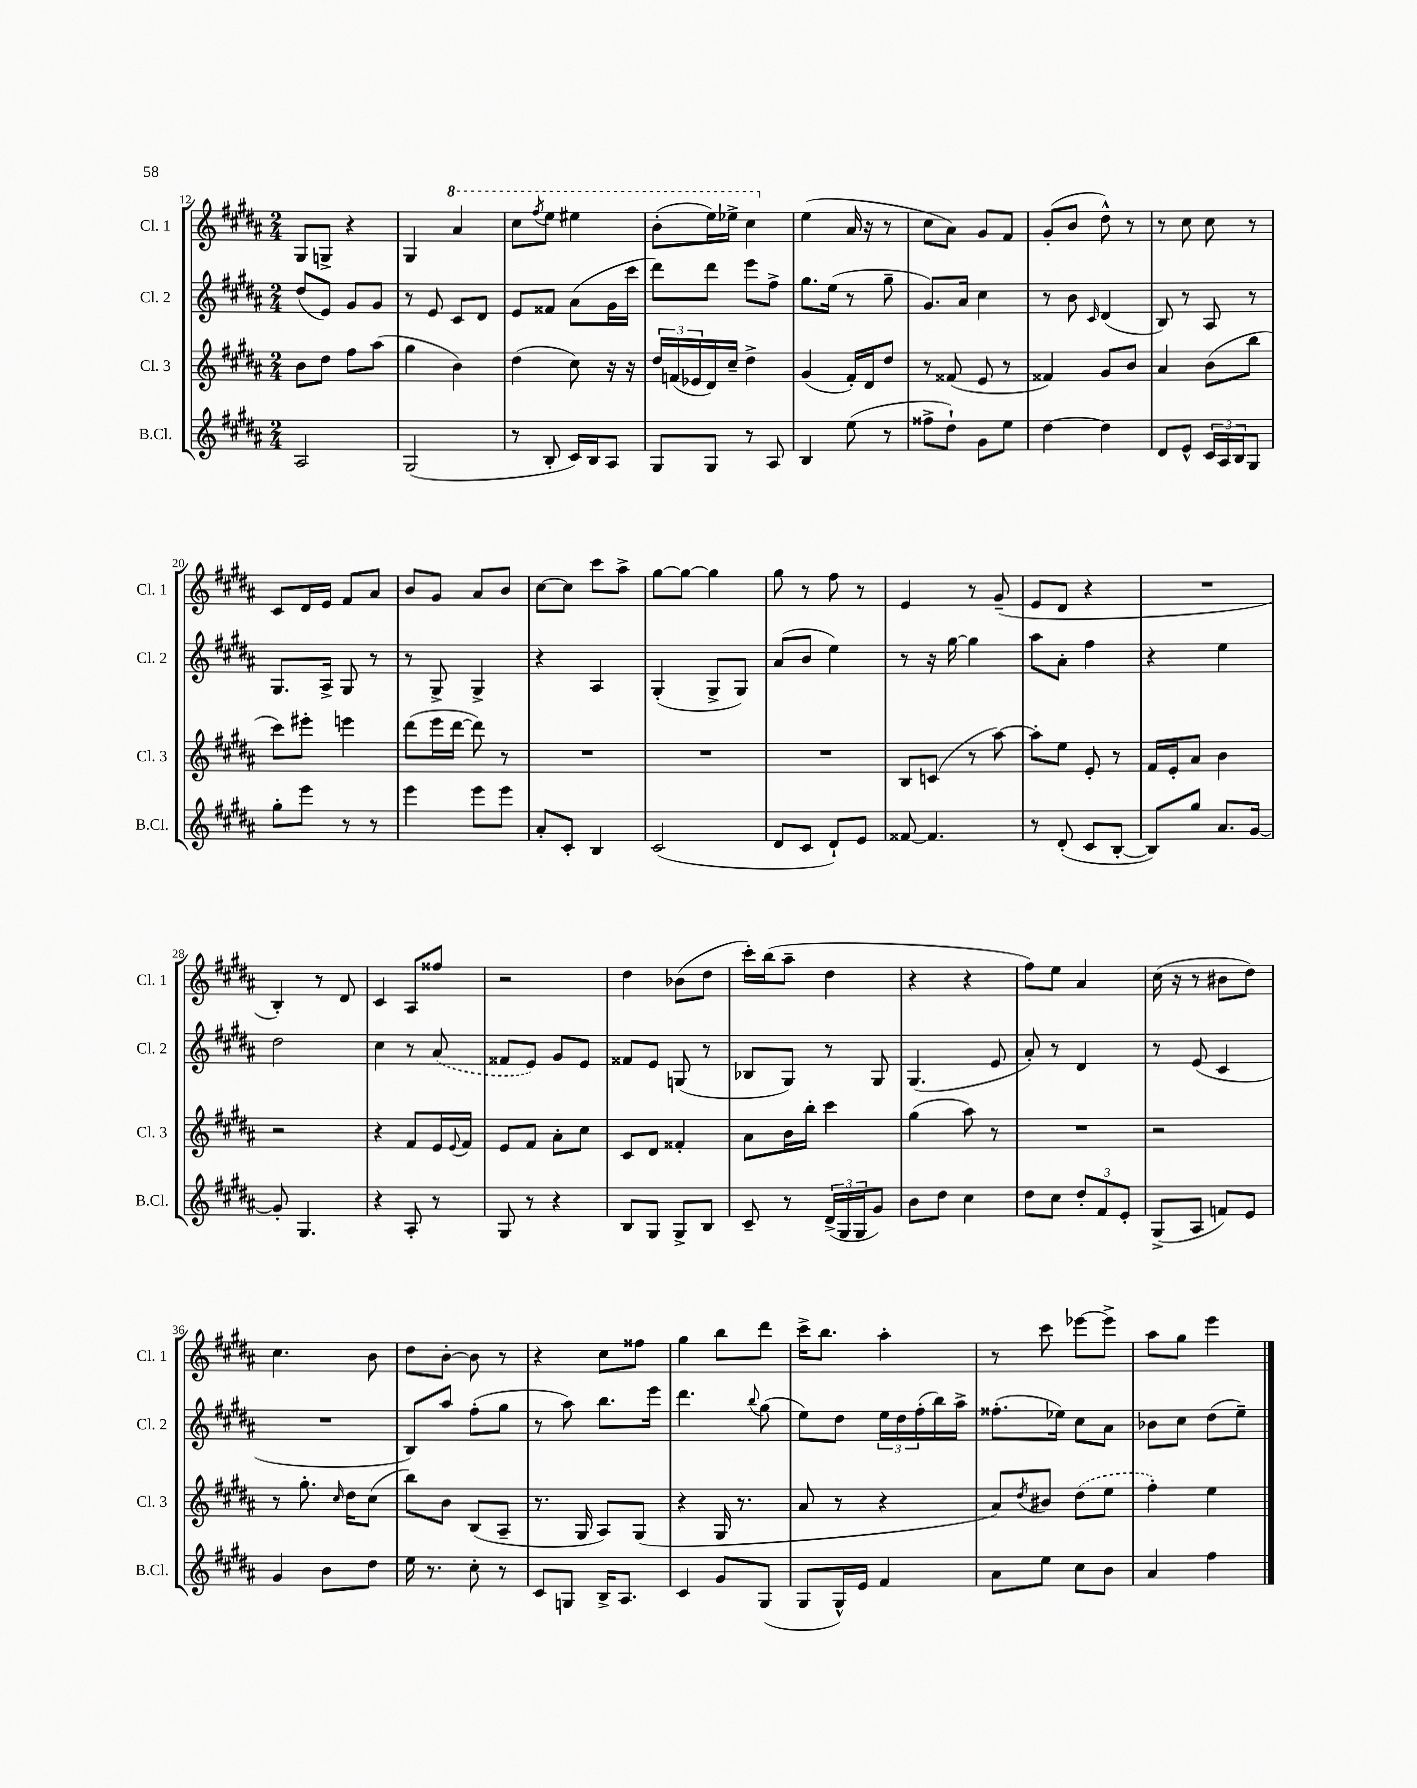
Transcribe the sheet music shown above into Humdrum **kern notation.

**kern	**kern	**kern	**kern
*part4	*part3	*part2	*part1
*staff4	*staff3	*staff2	*staff1
*I"B.Cl.	*I"Cl. 3	*I"Cl. 2	*I"Cl. 1
*I'B.Cl.	*I'Cl. 3	*I'Cl. 2	*I'Cl. 1
*clefG2	*clefG2	*clefG2	*clefG2
*k[f#c#g#d#a#]	*k[f#c#g#d#a#]	*k[f#c#g#d#a#]	*k[f#c#g#d#a#]
*M2/4	*M2/4	*M2/4	*M2/4
=12	=12	=12	=12
2A#/	8b\L	(8dd#/L	8G#/L
.	8dd#\J	8e/J)	8Gn^/J
.	8ff#\L	8g#/L	4r
.	(8aa#\J	8g#/J	.
=13	=13	=13	=13
(2G#/	4gg#\	8r	4G#/
.	.	8e/	.
*	*	*	*8va
.	4b\)	8c#/L	4aa#/
.	.	8d#/J	.
=14	=14	=14	=14
8r	(4dd#\	8e/L	8ccc#\L
.	.	.	8qfff#/
8B'/	.	8f##X/J	8eee\J
16c#/LL)	8cc#\)	(8a#\L	4eee#X\
16B/J	.	.	.
8A#/J	16r	16g#\L	.
.	16r	16ccc#\JJ	.
=15	=15	=15	=15
8G#/L	24dd#/LL	8ddd#\L)	(8bb'\L
.	(24fn/	.	.
.	24e-X/	.	.
8G#/J	16d#/)	8ddd#\J	16eee\L)
.	16cc#~/JJ	.	16eee-X^\JJ
8r	4dd#^\	8eee\L	4ccc#\
8A#/	.	8ff#^\J	.
=16	=16	=16	=16
*	*	*	*X8va
4B/	(4g#/	8.gg#\L	(4ee\
.	.	(16ee\Jk	.
(8ee\	16f#'/LL)	8r	16a#/
.	16d#/J	.	16r
8r	8dd#/J	8gg#~\	8r
=17	=17	=17	=17
8ff##X^\L	8r	8.g#/L)	8cc#\L
8dd#`\J)	(8f##X/	.	8a#\J)
.	.	16a#/Jk	.
8g#\L	8e/	4cc#\	8g#/L
8ee\J	8r	.	8f#/J
=18	=18	=18	=18
[4dd#\	4f##X/)	8r	(8g#'/L
.	.	8b\	8b/J
.	.	16qqc#/	.
4dd#\]	8g#/L	(4d#/	8dd#^^\)
.	8b/J	.	8r
=19	=19	=19	=19
8d#/L	4a#/	8B/)	8r
8e^^/J	.	8r	8cc#\
24c#/LL	(8b\L	8A#/	8cc#\
24A#/	.	.	.
24B/J	.	.	.
8G#/J	8bb\J	8r	8r
!!LO:LB:g=z
=20	=20	=20	=20
8gg#'\L	8ccc#\L)	8.G#/L	8c#/L
8eee\J	8eee#X'\J	.	16d#/L
.	.	16A#^/Jk	16e/JJ
8r	4eeen\	8G#/	8f#/L
8r	.	8r	8a#/J
=21	=21	=21	=21
4eee\	(8ddd#\L	8r	8b/L
.	16eee\L	8G#^/	8g#/J
.	[16ddd#\JJ	.	.
8eee\L	8ddd#\])	4G#^/	8a#/L
8eee\J	8r	.	8b/J
=22	=22	=22	=22
8a#'/L	2r	4r	[8cc#\L
8c#'/J	.	.	8cc#\J]
4B/	.	4A#/	8ccc#\L
.	.	.	8aa#^\J
=23	=23	=23	=23
(2c#/	2r	(4G#'/	[8gg#\L
.	.	.	8gg#\J_
.	.	8G#^/L	4gg#\]
.	.	8G#/J)	.
=24	=24	=24	=24
8d#/L	2r	(8a#/L	8gg#\
8c#/J	.	8b/J	8r
8d#`/L)	.	4ee\)	8ff#\
8e/J	.	.	8r
=25	=25	=25	=25
[8f##X/	8B/L	8r	4e/
4.f##/]	(8cn/J	16r	.
.	.	[16gg#\	.
.	8r	4gg#\]	8r
.	[8aa#\)	.	(8g#~/
=26	=26	=26	=26
8r	8aa#'\L]	8aa#\L	8e/L
(8d#'/	8ee\J	8a#'\J	8d#/J
8c#/L	8e'/	4ff#\	4r
[8B'/J	8r	.	.
=27	=27	=27	=27
8B/L])	16f#/LL	4r	2r
.	16e'/J	.	.
8gg#/J	8a#/J	.	.
8.a#/L	4b\	4ee\	.
[16g#/Jk	.	.	.
!!LO:LB:g=z
=28	=28	=28	=28
8g#'/]	2r	2dd#\	4B'/)
4.G#/	.	.	.
.	.	.	8r
.	.	.	8d#/
=29	=29	=29	=29
4r	4r	4cc#\	4c#/
8A#'/	8f#/L	8r	8A#/L
8r	16e/L	(8a#/	8ff##X/J
.	8qqe/	.	.
.	16f#/JJ	.	.
=30	=30	=30	=30
8G#/	8e/L	8f##X/L	2r
8r	8f#/J	8e/J)	.
4r	8a#'\L	8g#/L	.
.	8cc#\J	8e/J	.
=31	=31	=31	=31
8B/L	8c#/L	8f##X/L	4dd#\
8G#/J	8d#/J	8e/J	.
8G#^/L	4f##X'/	(8Gn/	(8b-X\L
8B/J	.	8r	8dd#\J
=32	=32	=32	=32
8c#~/	8a#\L	8B-X/L	16ccc#'\LL)
.	.	.	(16bb\J
8r	16b\L	8G#/J)	8aa#~\J
.	16bb'\JJ	.	.
(24d#^/LL	4ccc#\	8r	4dd#\
24G#/	.	.	.
24G#/J	.	.	.
8g#/J)	.	8G#/	.
=33	=33	=33	=33
8b\L	(4gg#\	(4.G#/	4r
8dd#\J	.	.	.
4cc#\	8aa#\)	.	4r
.	8r	8e/	.
=34	=34	=34	=34
8dd#\L	2r	8a#'/)	8ff#\L)
8cc#\J	.	8r	8ee\J
12dd#'/L	.	4d#/	4a#/
12f#/	.	.	.
12e'/J	.	.	.
=35	=35	=35	=35
(8G#^/L	2r	8r	(16cc#\
.	.	.	16r
8A#/J	.	(8e/	8r
8fn/L)	.	4c#/	8b#X\L
8e/J	.	.	8dd#\J)
!!LO:LB:g=z
=36	=36	=36	=36
4g#/	8r	2r	4.cc#\
.	8.gg#'\	.	.
8b\L	.	.	.
.	16qqcc#/	.	.
.	16dd#\KL	.	.
8dd#\J	(8cc#\J	.	8b\
=37	=37	=37	=37
16ee\	8bb\L)	8B/L)	8dd#\L
8.r	.	.	.
.	8b\J	8aa#/J	[8b'\J
8cc#'\	(8B/L	(8ff#'\L	8b\]
8r	8A#~/J	8gg#\J	8r
=38	=38	=38	=38
8c#/L	8.r	8r	4r
8Gn/J	.	8aa#\)	.
.	16G#/	.	.
16B^/KL	8A#/L)	8.bb\L	8cc#\L
8.A#/J	.	.	.
.	(8G#/J	.	8ff##X\J
.	.	16eee\Jk	.
=39	=39	=39	=39
4c#/	4r	4.ddd#\	4gg#\
8g#/L	16G#/	.	8bb\L
.	8.r	.	.
.	.	8qqbb/	.
(8G#/J	.	(8gg#\	8ddd#\J
=40	=40	=40	=40
8G#/L	8a#/	8ee\L)	16ccc#^\KL
.	.	.	8.bb\J
16G#^^/L)	8r	8dd#\J	.
16e/JJ	.	.	.
4f#/	4r	24ee\LL	4aa#'\
.	.	24dd#\	.
.	.	(24ff#'\	.
.	.	16bb\)	.
.	.	16aa#^\JJ	.
=41	=41	=41	=41
8a#\L	8a#/L)	(8.ff##X'\L	8r
.	8qdd#/	.	.
8ee\J	8b#X/J	.	8ccc#\
.	.	16ee-X\Jk)	.
8cc#\L	(8dd#\L	8cc#\L	[8eee-X\L
8b\J	8ee\J	8a#\J	8eee-^\J]
=42	=42	=42	=42
4a#/	4ff#'\)	8b-X\L	8aa#\L
.	.	8cc#\J	8gg#\J
4ff#\	4ee\	(8dd#\L	4eee\
.	.	8ee~\J)	.
==	==	==	==
*-	*-	*-	*-
